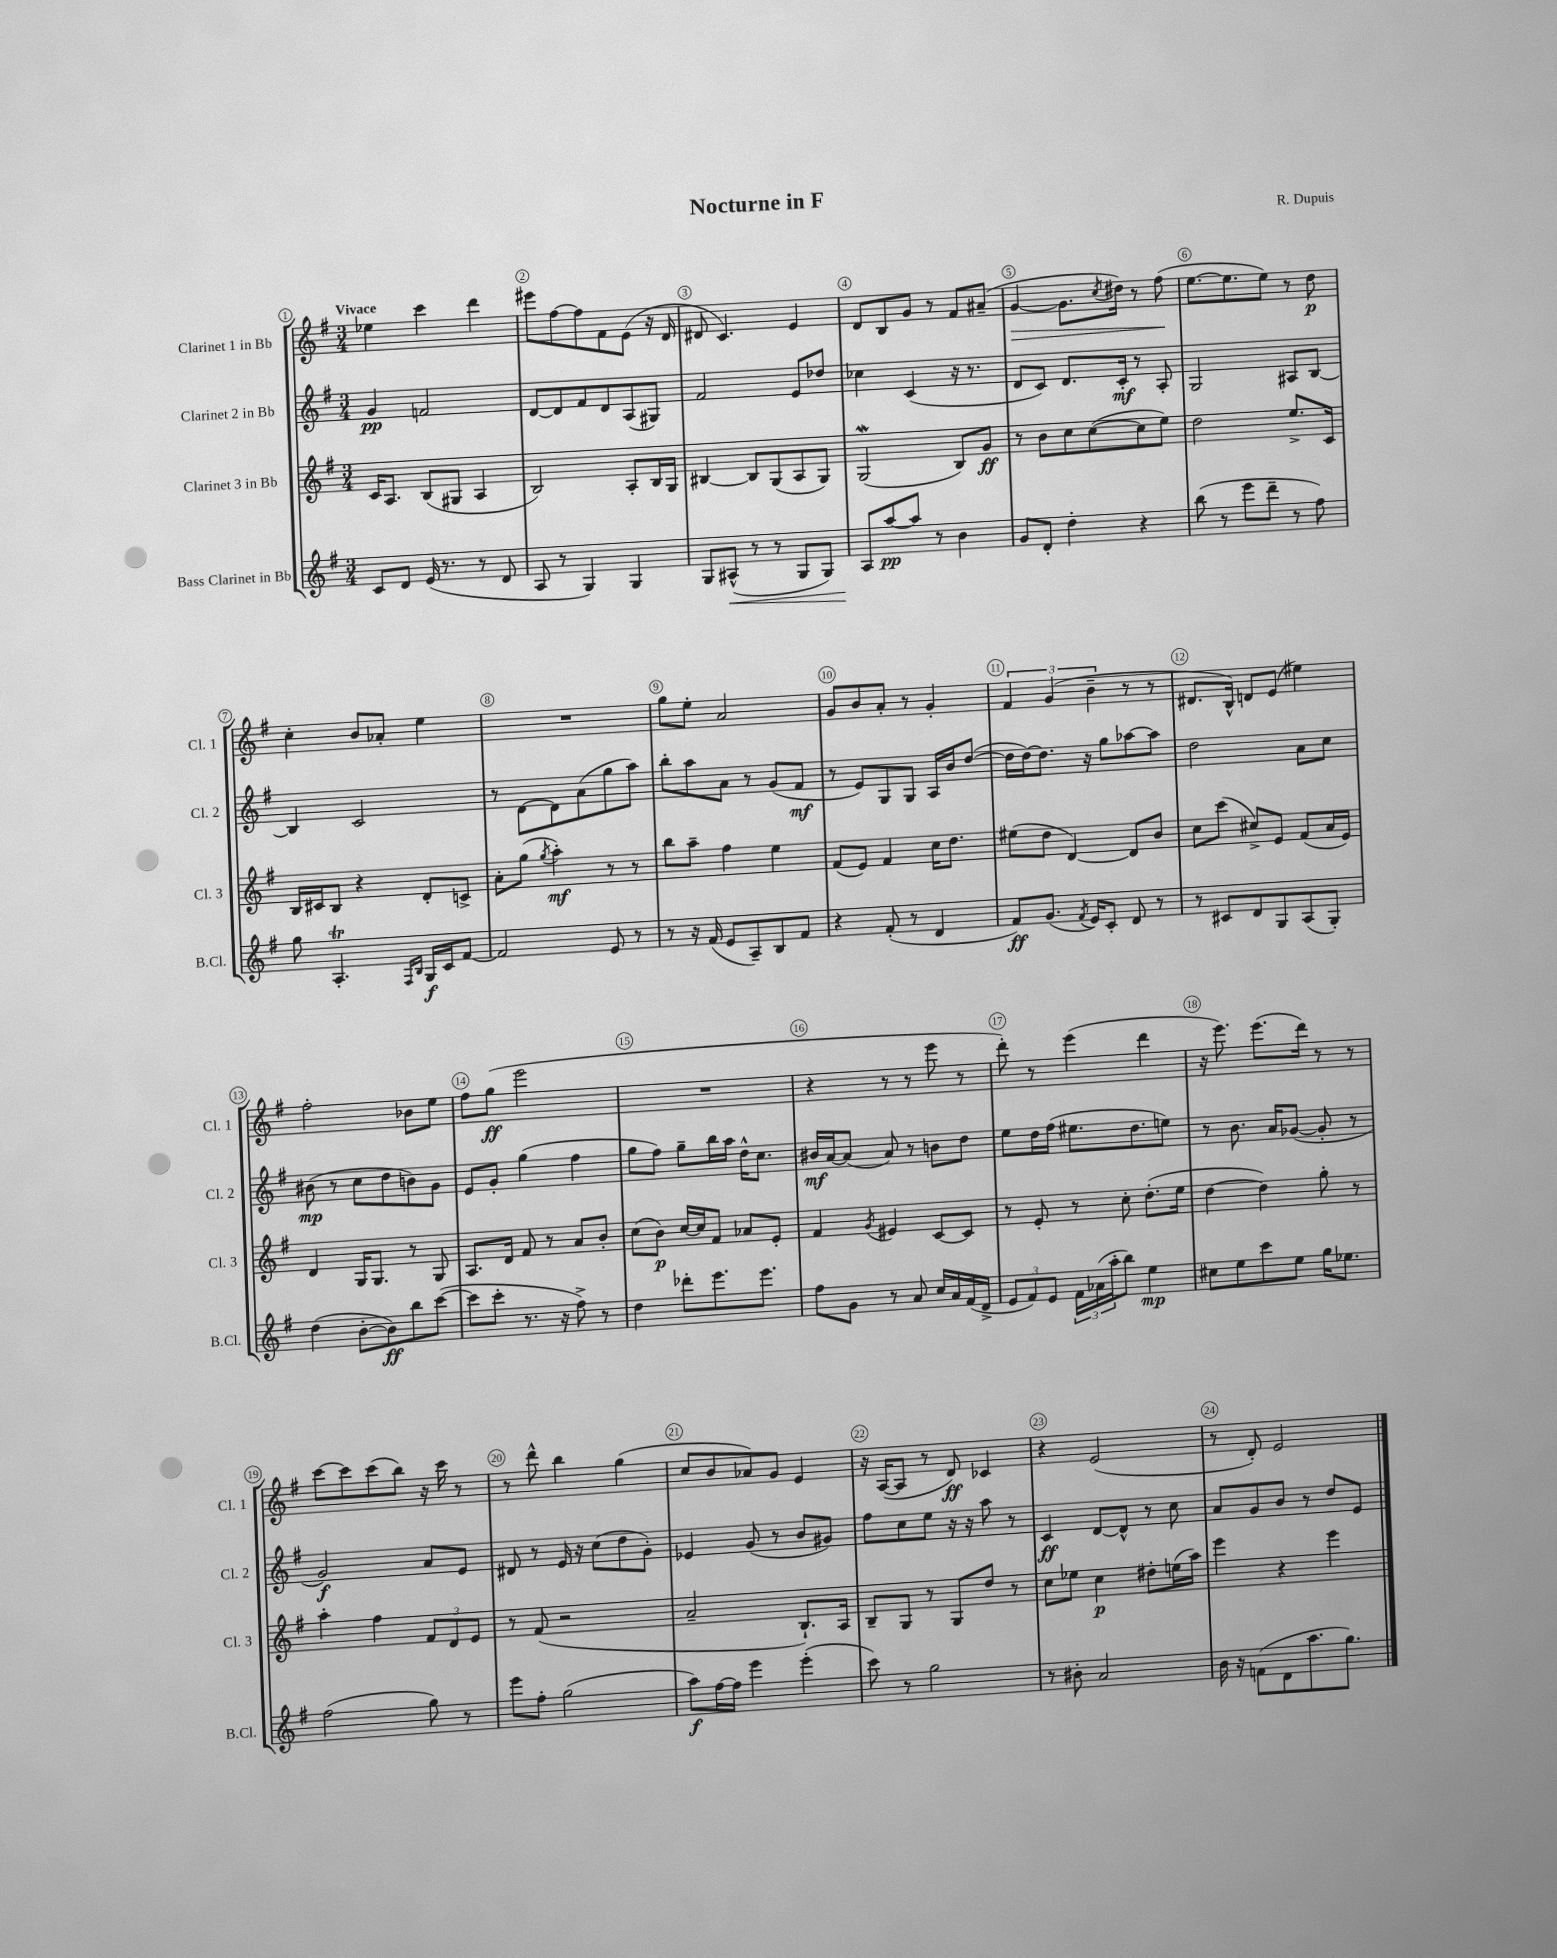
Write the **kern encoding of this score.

**kern	**kern	**kern	**kern
*staff4	*staff3	*staff2	*staff1
*clefG2	*clefG2	*clefG2	*clefG2
*k[f#]	*k[f#]	*k[f#]	*k[f#]
*M3/4	*M3/4	*M3/4	*M3/4
8c/L	16c/LK	4g/	4ee-\
.	8.A/J	.	.
8d/J	.	.	.
(16e/	(8B/L	2f/	4ccc\
8.r	.	.	.
.	8G#/J	.	.
8r	4A/	.	4ddd\
8d/	.	.	.
=	=	=	=
8A/	2B/)	[8d/L	8eee#\L
8r	.	8d/]	[8ff#\
4G/)	.	8f#/	8ff#\]
.	.	8d/	8f#\
4G/	8A'/L	(8A/	(8e\J
.	16B/L	8G#/J)	16r
.	16G/JJ	.	16d/
=	=	=	=
8G/L	[4B#/	2f#/	8d#/
(8A#^^/J	.	.	4.c/)
8r	8B#/]L	.	.
8r	(8G/	.	.
8G/L	8A/	8e/L	4e/
8G/J)	8G/J)	8dd-/J	.
=	=	=	=
8A/L	(2G/	4cc-\	8d/L
[8aa/	.	.	8B/
8aa/]J	.	(4c/	8g/J
8r	.	.	8r
4b\	8B/L)	16r	8f#/L
.	.	8.r	.
.	8g/J	.	(8a#~/J
=	=	=	=
8g/L	8r	8d/L	[4g/
8d'/J	8b\L	8c/J)	.
4dd'\	8cc\	8.d/L	8.g\]L
.	([8cc\	.	.
.	.	.	8qcc/
.	.	16c'/Jk	16dd#\Jk)
4r	8cc\]	8r	8r
.	8ee\J)	8A'/	(8ff#\
=	=	=	=
(8bb\	2dd\	2G/	[8.ee\L
8r	.	.	.
.	.	.	8.ee\]
8eee\L	.	.	.
8ddd~\J	.	.	8ee\J)
8r	8.ee^/L	8A#/L	8r
8ff#\)	.	[8B/J	8dd\
.	16c/Jk	.	.
=	=	=	=
8gg\	16B/LL	4B/]	4cc'\
.	16c#/J	.	.
4.A'/	8B/J	.	.
.	4r	2c/	8b/L
.	.	.	8a-'/J
16qqF#/LL	.	.	.
16qqB/JJ	.	.	.
16G/LL	8d'/L	.	4ee\
16c/J	.	.	.
[8f#/J	8c^/J	.	.
=	=	=	=
2f#/]	8a'\L	8r	2.r
.	(8gg\J	[8d\L	.
.	8qgg/	.	.
.	4aa'\)	8d\]	.
.	.	(8a\	.
8e/	8r	8gg\	.
8r	8r	8aa\J)	.
=	=	=	=
8r	8bb\L	8bb'\L	8gg\L
16r	8aa~\J	8aa\	8ee'\J
(16f#/	.	.	.
8e/L	4ff#\	8a\J	2a/
8A~/)	.	8r	.
8B/	4ee\	(8g/L	.
8f#/J	.	8f#/J	.
=	=	=	=
4r	(8f#/L	8r	8g/L
.	8e/J)	8e/L)	8b/
(8f#'/	4f#/	8G/	8a'/J
8r	.	8G/J	8r
4d/	16cc\LK	16A/LL	4g'/
.	8.dd\J	16b/J	.
.	.	([8dd/J	.
=	=	=	=
8f#/L)	(8ee#\L	16dd\]LL	6f#/
.	.	[16dd\J)	.
(8.g/J	8dd\J	8.dd\]J	.
.	.	.	(6g/
.	[4d/)	.	.
8qf#/	.	.	.
16e/LK)	.	16r	.
.	.	.	6b~\
8c'/J	.	8gg\L	.
8d/	8d/]L	[8aa-\	8r
8r	8b/J	8aa-\]J	8r
=	=	=	=
8r	8cc\L	2dd\	8.d#/L
8c#/L	(8ccc\J	.	.
.	.	.	16B^^/Jk)
8d/	8cc#^/L)	.	8d/L
8G/	8e/J	.	(8e/J
(8A/	(8f#/L	8a\L	4ee#\)
8G'/J)	16a/L	8cc\J	.
.	16e/JJ)	.	.
=	=	=	=
(4dd\	4d/	(8b#\	2ff#'\
.	.	8r	.
[8b'\L	16G/LK	8cc\L	.
.	8.G/J	.	.
8b\])	.	8dd\	.
8bb\	8r	8b\)	8b-\L
([8ccc\J	8G/	8g\J	8ee\J
=	=	=	=
8ccc\]L	8.A/L	8e/L	8ff#\L
8ccc'\J	.	8g'/J	(8gg\J
.	16d/Jk	.	.
8.r	8f#/	(4gg\	2eee\
.	8r	.	.
16r	.	.	.
8ff#^\)	8a/L	4ff#\	.
8r	8b'/J	.	.
=	=	=	=
4dd\	(8cc\L	8gg\L	2.r
.	8b\J)	8ff#\J)	.
8ddd-'\L	[16cc/LL	8gg~\L	.
.	16cc/]J	.	.
8.eee\	8f#/J	16bb\L	.
.	.	16aa\JJ	.
.	8a-/L	16dd^^\LK	.
8.eee\J	.	8.cc\J	.
.	8e'/J	.	.
=	=	=	=
8ff#\L	4f#/	16b#/LL	4r
.	.	[16a/J	.
8g\J	.	(8a/]J	.
.	8qg/	.	.
8r	4e#/	8a/)	8r
8a/	.	8r	8r
16cc/LL	[8c/L	8b\L	8eee\
16a/	.	.	.
(16f#/	8c/]J	8dd\J	8r
16d^/JJ	.	.	.
=	=	=	=
12e/L	8r	8ee\L	8ddd'\)
12f#/)	.	.	.
.	8e'/	16dd\L	8r
12e/J	.	.	.
.	.	(16ff#\JJ	.
24f#\LL	8r	8.ee#\L	(4eee\
(24a-\	.	.	.
24aa'\J	.	.	.
8bb\J)	8cc'\	.	.
.	.	8.dd\	.
4ee\	(8.dd'\L	.	4ddd\
.	.	8ee\J)	.
.	16ee\Jk	.	.
=	=	=	=
8cc#\L	[4dd\	8r	16r
.	.	.	8.eee\)
8ee\	.	8.b\	.
8ccc\	4dd\])	.	(8.eee\L
.	.	16a/LK	.
8ee\J	.	([8g-/J	.
.	.	.	16ddd\Jk)
16gg\LK	8gg'\	8g-'/]	8r
8.ee-\J	.	.	.
.	8r	8r	8r
=	=	=	=
(2ff#\	4aa'\	2g/)	[8ccc\L
.	.	.	8ccc\]
.	4ff#\	.	(8ccc\
.	.	.	8bb\J)
8gg\)	12f#/L	8a/L	16r
.	.	.	16ccc\
.	12d/	.	.
8r	.	8e/J	8r
.	12e/J	.	.
=	=	=	=
8eee\L	8r	8d#/	8r
8ff#'\J	(8f#/	8r	8ddd^^\
(2gg\	2r	16e/	4bb\
.	.	16r	.
.	.	(8cc\L	.
.	.	8dd\	(4gg\
.	.	8g'\J)	.
=	=	=	=
8aa\L)	2a~/	4e-/	8cc/L
[16ff#\L	.	.	8b/
16ff#\]JJ	.	.	.
4eee\	.	(8g/	8a-/)
.	.	8r	8g/J
(4eee'\	8.B`/L)	8b/L	4e/
.	.	8g#/J)	.
.	16A/Jk	.	.
=	=	=	=
8ccc\)	8B~/L	8ff#\L	16r
.	.	.	([16A/LK
8r	8G/J	8cc\	8A/]J
2gg\	8r	8ee\J	8r
.	8G/L	16r	8d/)
.	.	16r	.
.	8dd/J	8aa\	4c-/
.	8r	8r	.
=	=	=	=
8r	8cc\L	4c/	4r
8b#'\	8ee-\J	.	.
2a/	4cc\	[8d/L	(2e/
.	.	8d^^/]J	.
.	8dd#'\L	8r	.
.	(16ee\L	8cc\	.
.	16aa\JJ)	.	.
=	=	=	=
16b\	4eee\	8a/L	8r
16r	.	.	.
(8f\L	.	8g/	8d'/)
8d\	4r	8b/J	2e/
8.aa\	.	8r	.
.	4eee\	8dd/L	.
8.gg\J)	.	.	.
.	.	8e/J	.
==	==	==	==
*-	*-	*-	*-
